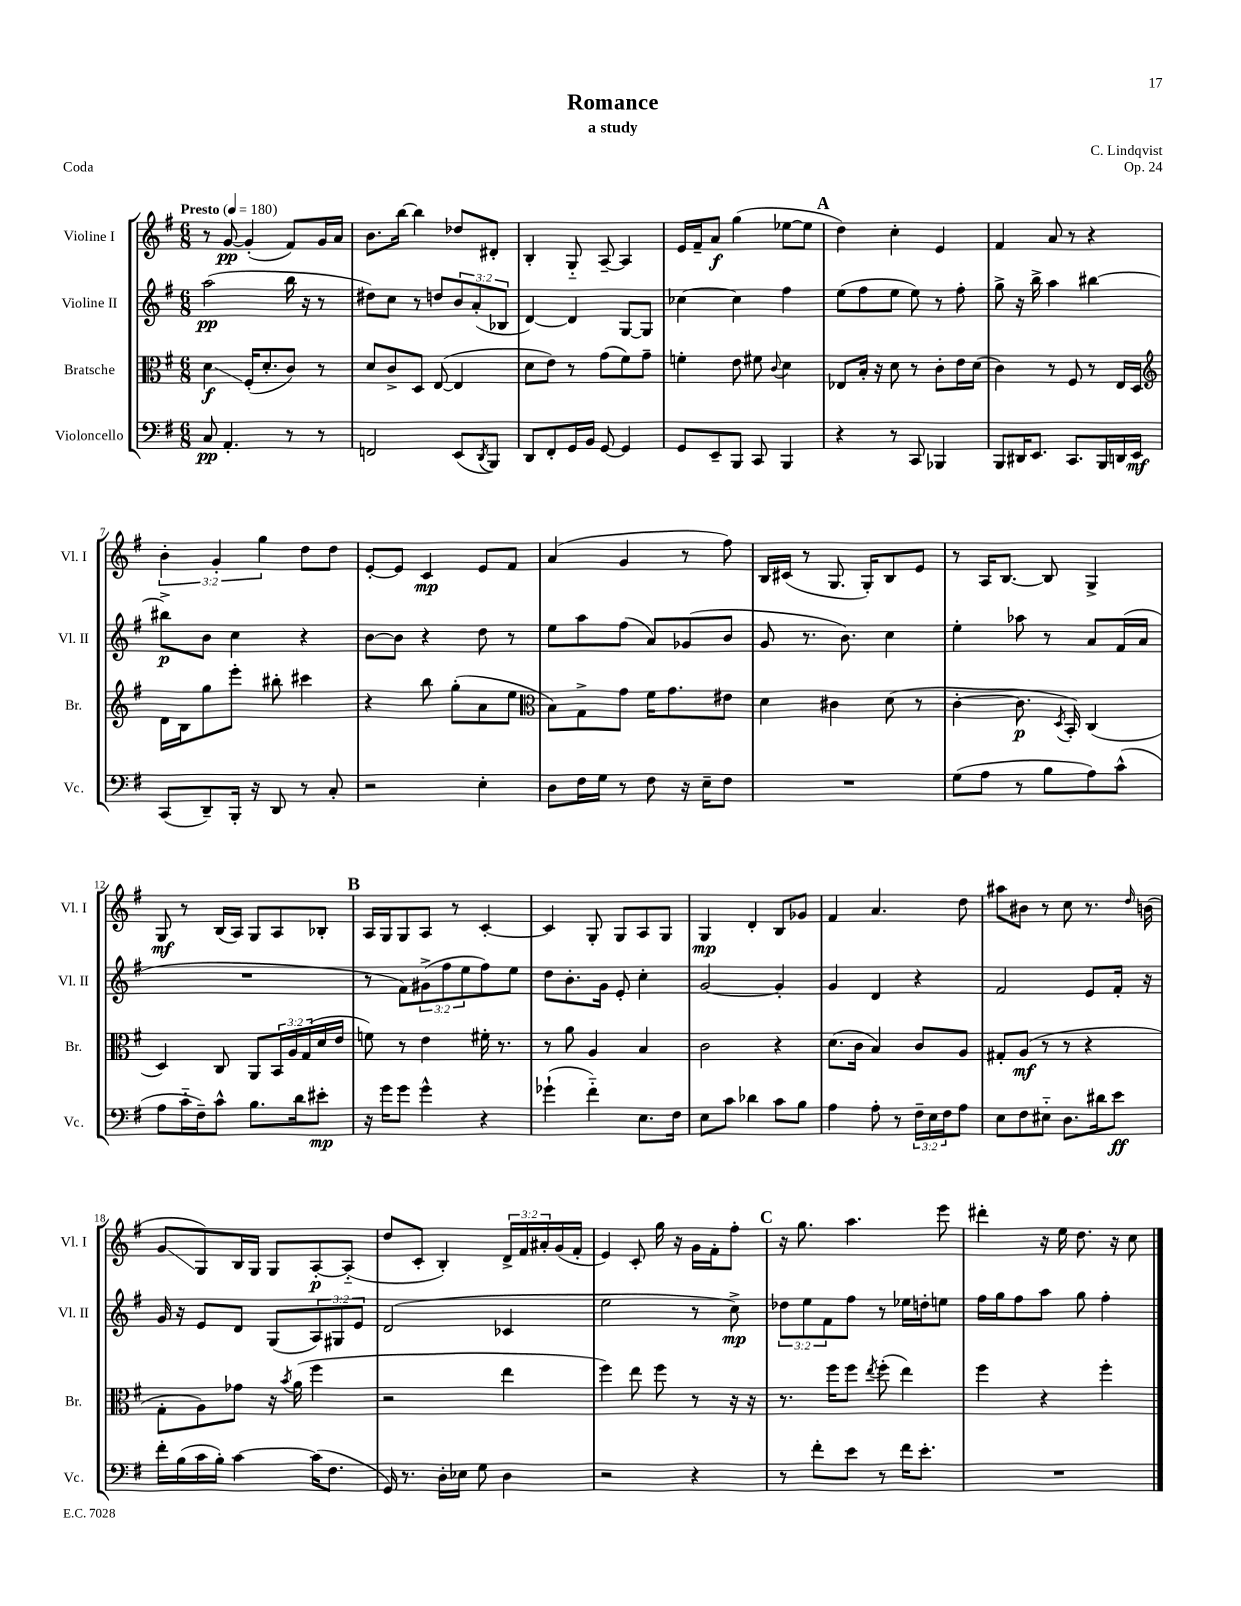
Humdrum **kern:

**kern	**kern	**kern	**kern
*staff4	*staff3	*staff2	*staff1
*clefF4	*clefC3	*clefG2	*clefG2
*k[f#]	*k[f#]	*k[f#]	*k[f#]
*M6/8	*M6/8	*M6/8	*M6/8
*MM180	*MM180	*MM180	*MM180
8C/	4d\	(2aa\	8r
4.AA'/	.	.	[8g/
.	(16F#'/LK	.	(4g'/]
.	8.d'/	.	.
8r	8c/J)	16bb\	8f#/L)
.	.	16r	.
8r	8r	8r	16g/L
.	.	.	16a/JJ
=	=	=	=
2FF/	8d/L	8dd#\L)	8.b\L
.	8c^/	8cc\J	.
.	.	.	[16bb\Jk
.	8D/J	8r	4bb\]
.	([8E/	8dd/L	.
(8EE/L	4E/]	12b/	8dd-/L
.	.	(12a'/	.
8qDD/	.	.	.
8BBB/J)	.	.	8d#'/J
.	.	12B-/J	.
=	=	=	=
8DD/L	8d\L	[4d/)	4B'/
8FF#'/	8e\J)	.	.
16GG/L	8r	4d/]	8G'~/
16BB/JJ	.	.	.
[8GG/	(8g\L	.	[8A~/
4GG/]	8f#\)	[8G/L	4A/]
.	8g~\J	8G/]J	.
=	=	=	=
8GG/L	4f'\	[4cc-\	16e/LL
.	.	.	16f#~/J
8EE~/	.	.	8a/J
8BBB/J	8e\	4cc-\]	(4gg\
8CC/	8f#\	.	.
.	8qqc/	.	.
4BBB/	4d\	4ff#\	[8ee-\L
.	.	.	8ee-\]J
=	=	=	=
4r	8E-/L	(8ee\L	4dd\)
.	16B'/Jk	8ff#\	.
.	16r	.	.
8r	8d\	8ee\J	4cc'\
8CC/	8r	8ee\)	.
4BBB-/	8c'\L	8r	4e/
.	16e\L	8ff#'\	.
.	(16d\JJ	.	.
=	=	=	=
8BBB/L	4c\)	8gg^\	4f#/
16DD#/K	.	16r	.
8.EE/J	.	16bb^\	.
.	8r	4aa\	8a/
8.CC/L	8F#/	.	8r
.	8r	[4bb#\	4r
16BBB/L	.	.	.
16DD/	16E/LL	.	.
16EE/JJ	16D/JJ	.	.
=	=	=	=
*	*clefG2	*	*
(8CC/L	16d\LL	8bb#^\]L	6b'\
.	16B\J	.	.
8DD~/)	8gg\	8b\J	.
.	.	.	6g'/
16BBB'/Jk	8eee'\J	4cc\	.
16r	.	.	.
.	.	.	6gg\
8DD/	8bb#'\	.	.
8r	4ccc#\	4r	8dd\L
8C'/	.	.	8dd\J
=	=	=	=
2r	4r	[8b\L	[8e'/L
.	.	8b\]J	8e/]J
.	8bb\	4r	4c/
.	(8gg'\L	.	.
4E'\	8a\	8dd\	8e/L
.	8ee\J	8r	8f#/J
=	=	=	=
*	*clefC3	*	*
8D\L	8B\L)	8ee\L	(4a/
16F#\L	8G^\	8aa\	.
16G\JJ	.	.	.
8r	8g\J	(8ff#\J	4g/
8F#\	16f#\LK	8a/L)	.
.	8.g\	.	.
16r	.	(8g-/	8r
16E~\LK	.	.	.
8F#\J	8e#\J	8b/J	8ff#\)
=	=	=	=
2.r	4d\	8g/	16B/LL
.	.	.	(16c#/JJ
.	.	8.r	8r
.	4c#\	.	8.G/
.	.	8.b\)	.
.	.	.	16G'/LK)
.	(8d\	4cc\	8B/
.	8r	.	8e/J
=	=	=	=
(8G\L	[4c'\	4ee'\	8r
8A\J	.	.	16A/LK
.	.	.	[8.B/J
8r	8.c\]	8aa-\	.
8B\L	.	8r	8B/]
.	8qD/	.	.
.	16BB'/)	.	.
8A\)	(4C/	8a/L	4G^/
(8c^^\J	.	(16f#/L	.
.	.	16a/JJ	.
=	=	=	=
8A\L	4D/)	2.r	8G/
16c'~\L	.	.	8r
16F#~\J)	.	.	.
8c^^\J	8C/	.	(16B/LL
.	.	.	16A/JJ)
8.B\L	8AA/L	.	8G/L
.	24BB/L	.	8A/
.	24A/	.	.
16d\k	.	.	.
.	(24G/	.	.
8e#'\J	16d/	.	8B-'/J
.	16e/JJ	.	.
=	=	=	=
16r	8f\)	8r	16A/LL
16g\LK	.	.	16G/J
8g\J	8r	8f#\L)	8G/
4g^^\	4e\	(12g#^\	8A/J
.	.	12ff#\	.
.	.	.	8r
.	.	12ee\	.
4r	16f#'\	8ff#\)	[4c'/
.	8.r	.	.
.	.	8ee\J	.
=	=	=	=
(4g-`\	8r	8dd\L	4c/]
.	8a\	8.b'\	.
4f#'~\)	4A/	.	8G'/
.	.	16g\Jk	.
.	.	8e'/	8G/L
8.E\L	4B/	4cc'\	8A/
.	.	.	8G/J
16F#\Jk	.	.	.
=	=	=	=
8E\L	2c\	[2g/	4G/
8c\J	.	.	.
4d-\	.	.	4d'/
8c\L	4r	4g'/]	8B/L
8B\J	.	.	8g-/J
=	=	=	=
4A\	(8.d\L	4g/	4f#/
.	16c\Jk	.	.
8A'\	4B/)	4d/	4.a/
8r	.	.	.
24F#~\LL	8c/L	4r	.
24E\	.	.	.
24F#\J	.	.	.
8A\J	8A/J	.	8dd\
=	=	=	=
8E\L	8G#'/L	2f#/	8aa#\L
8F#\	(8A/J	.	8b#\J
8E#'~\J	8r	.	8r
8.D\L	8r	.	8cc\
.	4r	8e/L	8.r
16d#\k	.	.	.
8e\J	.	16f#'/Jk	.
.	.	.	16qqdd/
.	.	16r	(16b\
=	=	=	=
16f#'\LL	8G'\L	16g/	8g/L
(16B\	.	16r	.
16c\	8A\)	8e/L	8G/)
16B'\JJ)	.	.	.
[4c\	8g-\J	8d/J	16B/L
.	.	.	16G/JJ
.	16r	(8G/L	8G/L
.	8qb/	.	.
.	(16a\	.	.
(16c\]LK	4ff#\	12A/)	[8A'/
8.F#\J	.	.	.
.	.	12G#/	.
.	.	.	(8A'~/]J
.	.	12e/J	.
=	=	=	=
16GG/)	2r	(2d/	8dd/L
8.r	.	.	.
.	.	.	8c'/J
16D'\LL	.	.	4B'/)
16E-\JJ	.	.	.
8G\	.	.	.
4D\	4ee\	4c-/	24d^/LL
.	.	.	24f#/
.	.	.	24a#'/
.	.	.	(16g/
.	.	.	16f#'/JJ
=	=	=	=
2r	4ff#\)	2ee\	4e/)
.	8ee\	.	8c'/
.	8ff#\	.	16gg\
.	.	.	16r
4r	8r	8r	16g\LL
.	.	.	16f#'\J
.	16r	8cc^\)	8ff#'\J
.	16r	.	.
=	=	=	=
8r	8.r	12dd-\L	16r
.	.	.	8.gg\
.	.	12ee\	.
8f#'\L	.	.	.
.	.	12f#\	.
.	16ff#\LK	.	.
8e\J	8ff#\J	8ff#\J	4.aa\
.	8qee/	.	.
8r	(8ff#'\	8r	.
16f#\LK	4ee\)	16ee-\LL	.
8.e'\J	.	16dd'\J	.
.	.	8ee\J	8eee\
=	=	=	=
2.r	4ff#\	16ff#\LL	4ddd#'\
.	.	16gg\J	.
.	.	8ff#\	.
.	4r	8aa\J	16r
.	.	.	16ee\
.	.	8gg\	8.dd\
.	4ff#'\	4ff#'\	.
.	.	.	16r
.	.	.	8cc\
==	==	==	==
*-	*-	*-	*-
